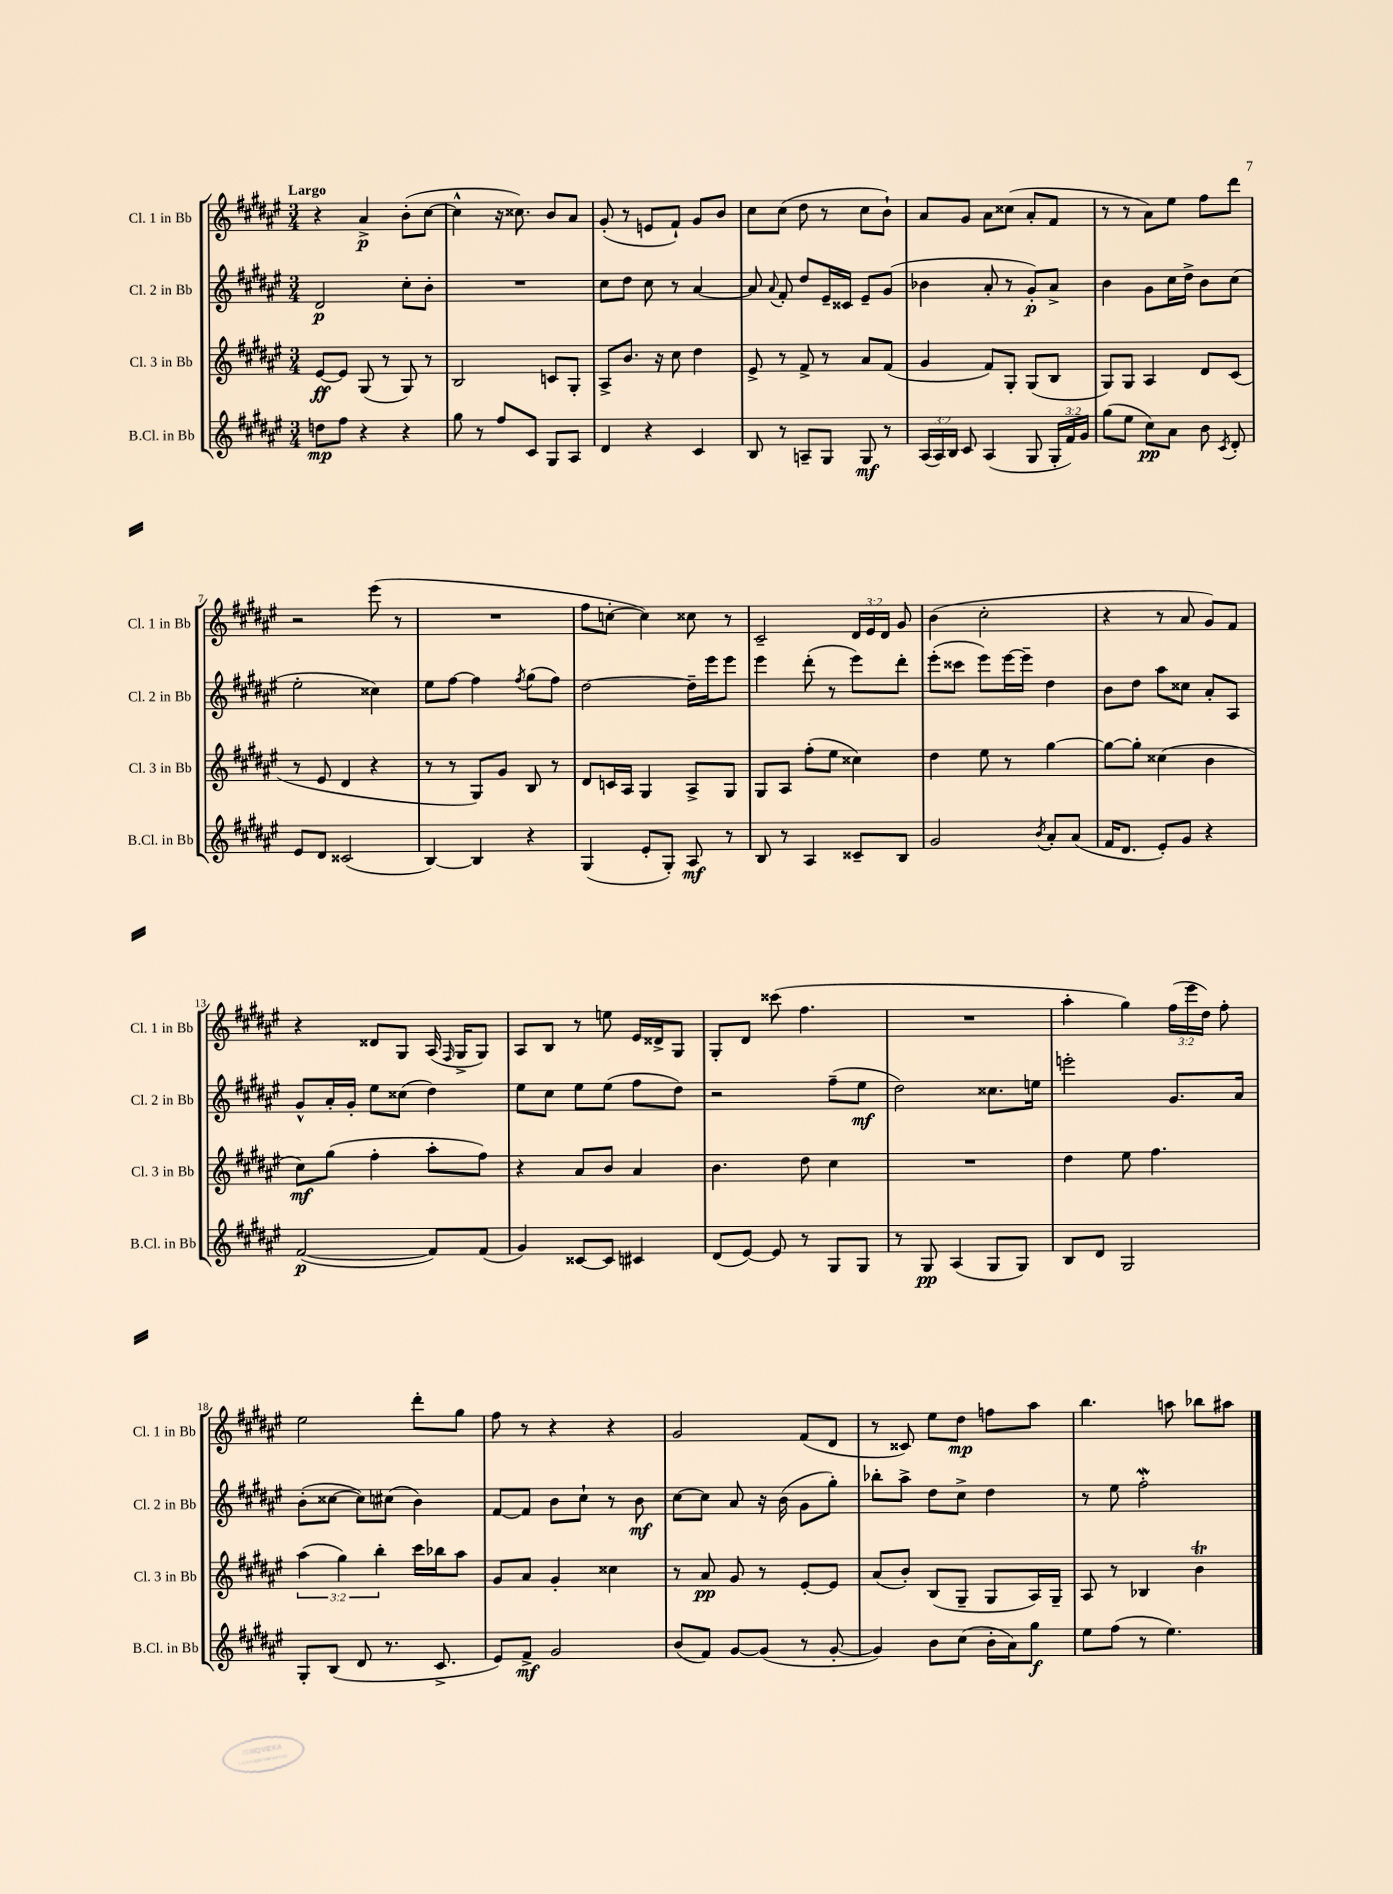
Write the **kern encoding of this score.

**kern	**kern	**kern	**kern
*staff4	*staff3	*staff2	*staff1
*clefG2	*clefG2	*clefG2	*clefG2
*k[f#c#g#d#a#e#]	*k[f#c#g#d#a#e#]	*k[f#c#g#d#a#e#]	*k[f#c#g#d#a#e#]
*M3/4	*M3/4	*M3/4	*M3/4
8dd\L	[8e#/L	2d#/	4r
8ff#\J	8e#/]J	.	.
4r	(8G#/	.	4a#^/
.	8r	.	.
4r	8G#/)	8cc#'\L	(8b'\L
.	8r	8b'\J	[8cc#\J
=	=	=	=
8gg#\	2B/	2.r	4cc#^^\]
8r	.	.	.
8ff#/L	.	.	16r
.	.	.	8.cc##\)
8c#/J	.	.	.
8G#/L	8c/L	.	8b/L
8A#/J	8G#'/J	.	8a#/J
=	=	=	=
4d#/	8A#^/L	8cc#\L	(8g#'/
.	8.b/J	8dd#\J	8r
4r	.	8cc#\	8e/L
.	16r	.	.
.	8cc#\	8r	8f#`/J)
4c#/	4dd#\	[4a#/	8g#/L
.	.	.	8b/J
=	=	=	=
8B/	8e#^/	8a#/]	8cc#\L
.	.	8qqa#/	.
8r	8r	8f#'/	(8cc#\J
8A~/L	8f#^/	8dd#/L	8dd#\
8G#/J	8r	16e#~/L	8r
.	.	16c##/JJ	.
8G#/	8a#/L	8e#~/L	8cc#\L
8r	(8f#/J	(8g#/J	8b`\J)
=	=	=	=
(24A#/LL	4g#/	4b-\	8a#/L
24A#/)	.	.	.
24B/JJ	.	.	.
8c#/	.	.	8g#/J
(4A#/	8f#/L)	8a#'/	8a#\L
.	8G#'/J	8r	(8cc##\J
8G#/	(8G#/L	8g#'/L)	8a#'/L
24G#'/LL	8B/J	8a#^/J	8f#/J
24f#/)	.	.	.
24g#/JJ	.	.	.
=	=	=	=
(8gg#\L	8G#/L)	4b\	8r
8ee#\J	8G#/J	.	8r
8cc#\L)	4A#/	8g#\L	8a#\L)
8a#\J	.	16cc#\L	8ee#\J
.	.	16dd#^\JJ	.
8b\	8d#/L	8b\L	8ff#\L
8qc#/	.	.	.
8d#'/	(8c#/J	(8cc#\J	8ddd#\J
=	=	=	=
8e#/L	8r	2ee#'\	2r
8d#/J	8e#/	.	.
(2c##/	4d#/	.	.
.	4r	4cc##\)	(8eee#\
.	.	.	8r
=	=	=	=
[4B/)	8r	8ee#\L	2.r
.	8r	[8ff#\J	.
4B/]	8G#/L)	4ff#\]	.
.	8g#/J	.	.
.	.	8qff#/	.
4r	8B/	(8gg#\L	.
.	8r	8ff#\J)	.
=	=	=	=
(4G#/	8d#/L	[2dd#\	8ff#\L
.	16c/L	.	[8cc'\J
.	16A#/JJ	.	.
8e#'/L	4G#/	.	4cc\])
8G#'/J)	.	.	.
8A#/	8A#^/L	16dd#~\]LL	8cc##\
.	.	16eee#\J	.
8r	8G#/J	8eee#\J	8r
=	=	=	=
8B/	8G#/L	4eee#\	2c#~/
8r	8A#/J	.	.
4A#/	(8ff#'\L	(8ddd#'\	.
.	8ee#\J	8r	.
8c##~/L	4cc##\)	8eee#\L)	24d#/LL
.	.	.	24e#/
.	.	.	24d#/JJ
8B/J	.	8ddd#'\J	8g#/
=	=	=	=
2g#/	4dd#\	(8eee#'\L	(4b\
.	.	8ccc##\J	.
.	8ee#\	8eee#\L)	2cc#'\
.	8r	[16eee#\L	.
.	.	16eee#~\]JJ	.
8qb/	.	.	.
8a#'/L	[4gg#\	4dd#\	.
(8a#/J	.	.	.
=	=	=	=
16f#/LK	8gg#\_L	8b\L	4r
8.d#/J	.	.	.
.	8gg#'\]J	8dd#\J	.
8e#'/L)	(4cc##\	8aa#\L	8r
8g#/J	.	8cc##\J	8a#/
4r	4b\	8a#'/L	8g#/L)
.	.	8A#/J	8f#/J
=	=	=	=
([2f#/	8cc#\L)	8g#^^/L	4r
.	(8gg#\J	16a#'/L	.
.	.	16g#'/JJ	.
.	4ff#'\	8ee#\L	8d##/L
.	.	(8cc##\J	8G#/J
8f#/]L)	8aa#'\L	4dd#\)	(16A#/
.	.	.	16qqF#/
.	.	.	16G#^/LK
(8f#/J	8ff#\J)	.	8G#/J)
=	=	=	=
4g#/)	4r	8ee#\L	8A#/L
.	.	8cc#\J	8B/J
[8c##/L	8a#/L	8ee#\L	8r
8c##/]J	8b/J	(8ee#\J	8ee\
4c#/	4a#/	8ff#\L	16e#/LL
.	.	.	16d##^/J
.	.	8dd#\J)	8G#/J
=	=	=	=
(8d#/L	4.b\	2r	8G#'/L
[8e#/J)	.	.	8d#/J
8e#/]	.	.	(8ccc##\
8r	8dd#\	.	4.ff#\
8G#/L	4cc#\	(8ff#~\L	.
8G#/J	.	8ee#\J	.
=	=	=	=
8r	2.r	2dd#\)	2.r
8G#/	.	.	.
(4A#/	.	.	.
8G#/L	.	8.cc##\L	.
8G#/J)	.	.	.
.	.	16ee\Jk	.
=	=	=	=
8B/L	4dd#\	2eee'\	4aa#'\
8d#/J	.	.	.
2G#/	8ee#\	.	4gg#\)
.	4.ff#\	.	.
.	.	8.g#/L	(24ff#\LL
.	.	.	24eee#\
.	.	.	24dd#\JJ)
.	.	.	8ff#'\
.	.	16a#/Jk	.
=	=	=	=
8G#'/L	(6aa#\	(8b'\L	2ee#\
(8B/J	.	[8cc##\J	.
.	6gg#\)	.	.
8d#/	.	8cc##\]L)	.
.	6bb'\	.	.
8.r	.	(8cc#\J	.
.	16ccc#\LL	4b\)	8ddd#'\L
8.c#^/	16bb-\J	.	.
.	8aa#\J	.	8gg#\J
=	=	=	=
8e#/L)	8g#/L	[8f#/L	8ff#\
8f#^/J	8a#/J	8f#/]J	8r
2g#/	4g#'/	8b\L	4r
.	.	8cc#`\J	.
.	4cc##\	8r	4r
.	.	8b\	.
=	=	=	=
(8b/L	8r	[8cc#\L	2g#/
8f#/J)	8a#/	8cc#\]J	.
[8g#/L	8g#/	8a#/	.
(8g#/]J	8r	16r	.
.	.	(16b\	.
8r	[8e#'/L	8g#\L	(8f#/L
[8g#'/	8e#/]J	8gg#'\J)	8d#/J
=	=	=	=
4g#/])	(8a#/L	8bb-'\L	8r
.	8b'/J)	8aa#^\J	8c##/)
8b\L	(8B/L	8dd#\L	8ee#\L
(8cc#\J	8G#~/J	8cc#^\J	8dd#\J
16b'\LL	8G#/L	4dd#\	8ff\L
16a#\J)	.	.	.
8gg#\J	16A#/L)	.	8aa#\J
.	16G#~/JJ	.	.
=	=	=	=
8ee#\L	8A#/	8r	4.bb\
(8ff#\J	8r	8ee#\	.
8r	4B-/	2ff#'\	.
4.ee#\)	.	.	8aa\
.	4b\	.	8bb-\L
.	.	.	8aa#\J
==	==	==	==
*-	*-	*-	*-
